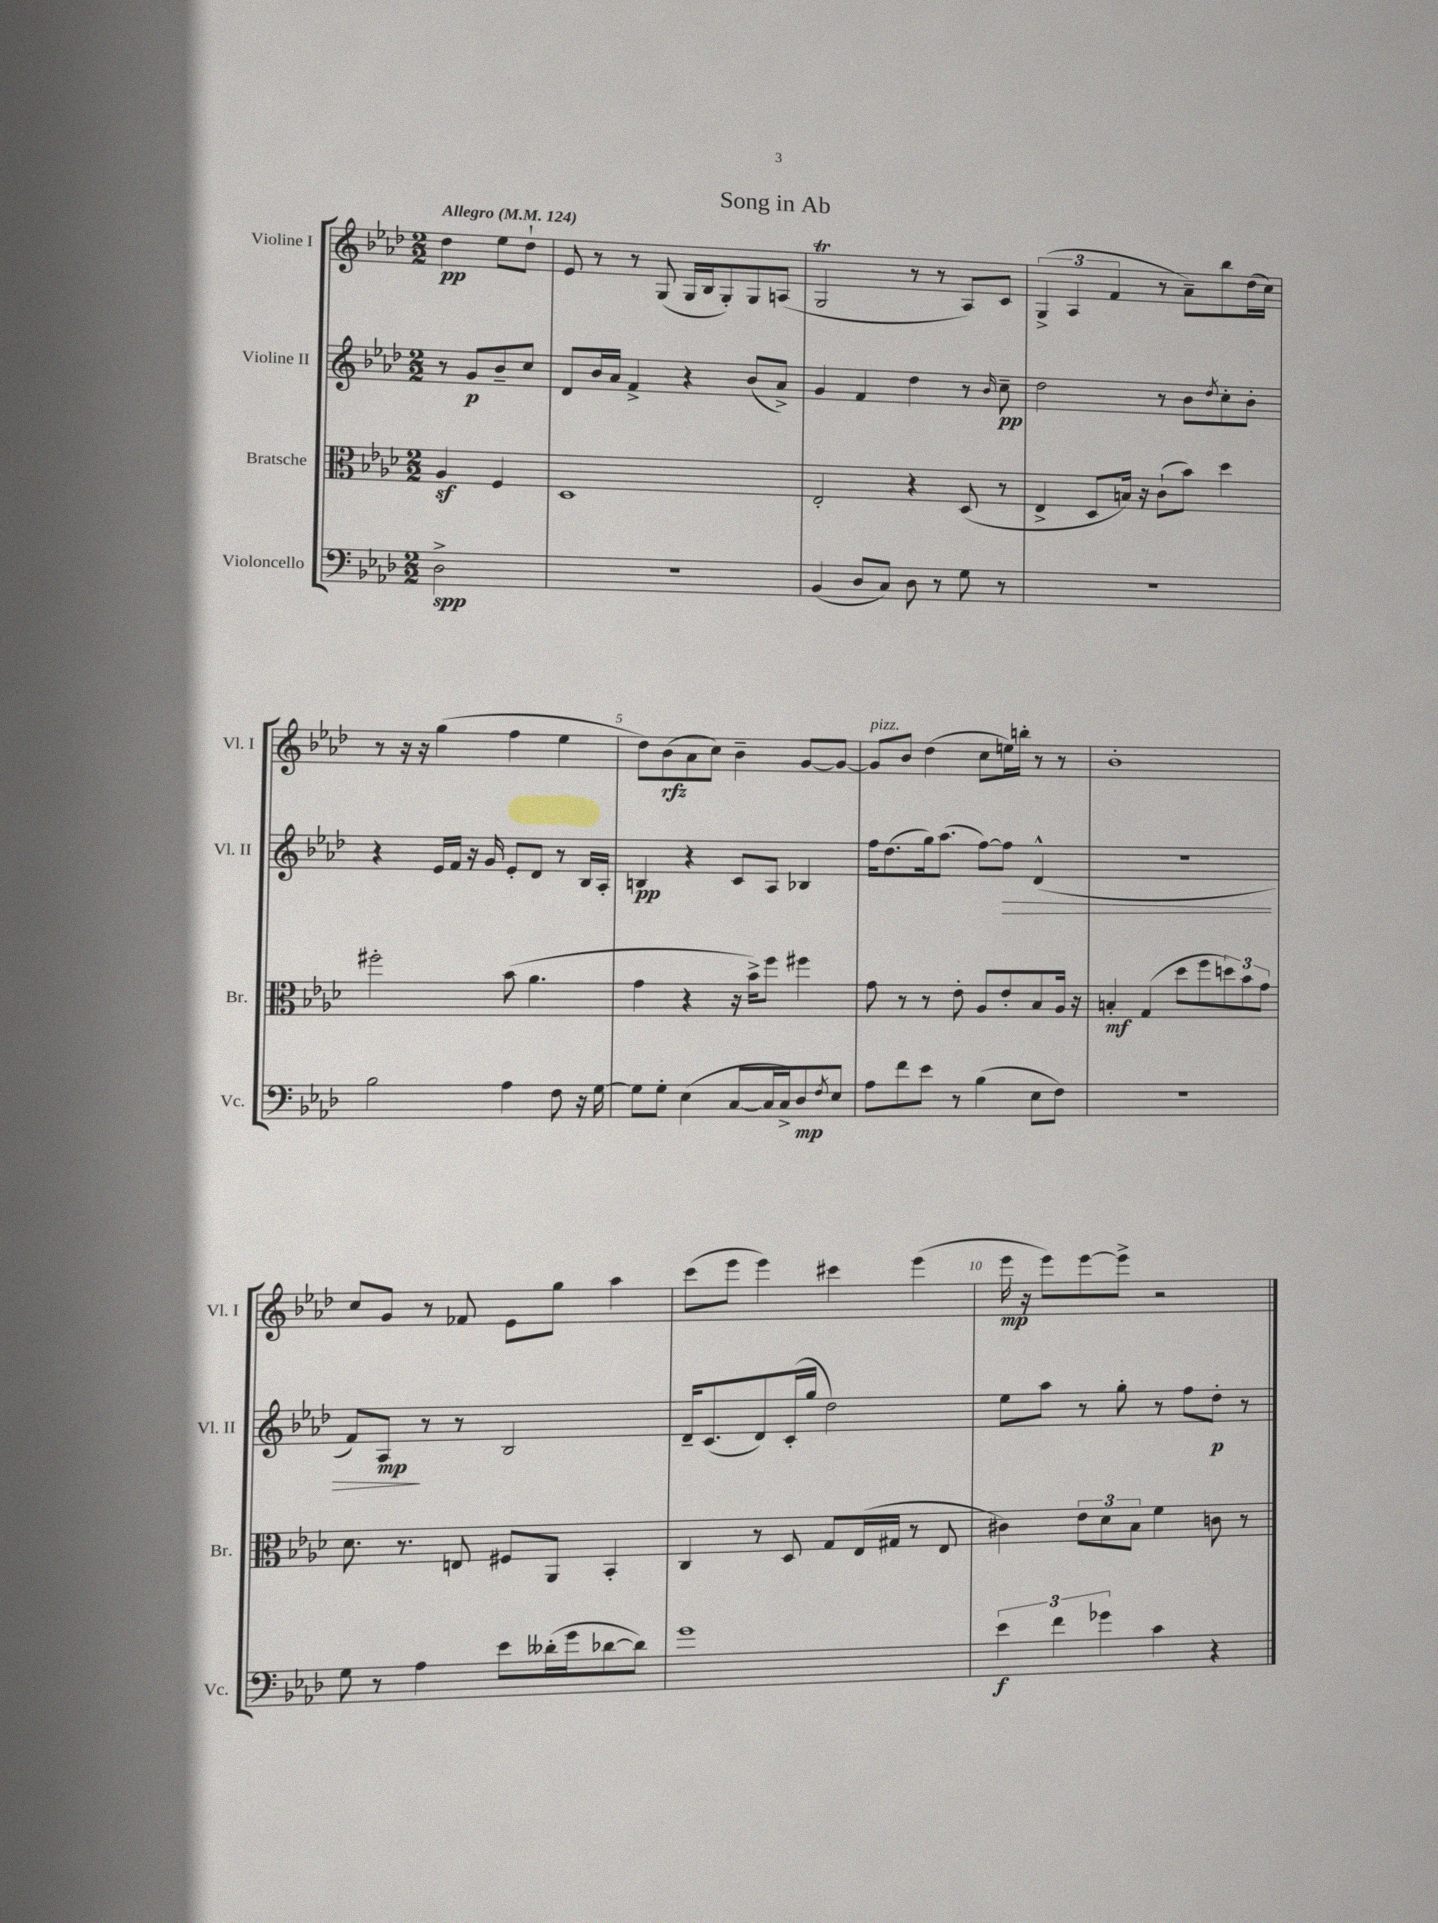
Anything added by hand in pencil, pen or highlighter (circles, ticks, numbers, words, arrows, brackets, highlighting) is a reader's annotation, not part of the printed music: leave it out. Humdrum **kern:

**kern	**kern	**kern	**kern
*staff4	*staff3	*staff2	*staff1
*clefF4	*clefC3	*clefG2	*clefG2
*k[b-e-a-d-]	*k[b-e-a-d-]	*k[b-e-a-d-]	*k[b-e-a-d-]
*M2/2	*M2/2	*M2/2	*M2/2
*MM124	*MM124	*MM124	*MM124
2D-^	4A-	8r	4dd-
.	.	8g	.
.	4F	8b-~	8ee-
.	.	8cc	8dd-`
=	=	=	=
1r	1D-	8d-	8e-
.	.	16b-	8r
.	.	16a-	.
.	.	4f^	8r
.	.	.	(8G
.	.	4r	16G
.	.	.	16B-
.	.	.	8G')
.	.	(8b-	8G
.	.	8a-^)	(8A
=	=	=	=
(4BB-	2E-'	4g	2G
8D-	.	4f	.
8C)	.	.	.
8D-	4r	4dd-	8r
8r	.	.	8r
8G	(8D-	8r	8A-)
.	.	16qqb-	.
8r	8r	8cc~	8c
=	=	=	=
1r	4E-^	2dd-	(6G^
.	.	.	6A-
.	8D-	.	.
.	.	.	6f
.	16B)	.	.
.	16r	.	.
.	(8c`	8r	8r
.	8b-)	8b-	8a-~)
.	.	8qdd-	.
.	4dd-	8cc'	8bb-
.	.	8b-'	(16dd-
.	.	.	16cc)
=	=	=	=
2B-	2ff#'	4r	8r
.	.	.	16r
.	.	.	16r
.	.	16e-	(4gg
.	.	16f	.
.	.	16r	.
.	.	16g	.
4A-	(8b-	8e-'	4ff
.	4.a-	8d-	.
8F	.	8r	4ee-
16r	.	16B-	.
[16G	.	16A-'	.
=	=	=	=
8G]	4g	4B	8dd-)
8G'	.	.	(8b-
(4E-	4r	4r	8a-
.	.	.	8cc)
[8C	16r	8c	4b-~
.	16b-^)	.	.
16C]	8ff	8A-	.
16C^)	.	.	.
8D-	4ff#	4B-	[8g
8qF	.	.	.
8E-	.	.	8g_
=	=	=	=
8A-	8g	16ff	8g]
.	.	(8.dd-	.
8f	8r	.	8b-
8e-	8r	16gg)	(4dd-
.	.	(8.aa-	.
8r	8e-'	.	.
(4B-	8A-	[8ff)	8cc
.	8e-'	8ff]	16ee)
.	.	.	16bb'
8E-	8B-	(4d-^^	8r
8F)	16A-	.	8r
.	16r	.	.
=	=	=	=
1r	4B'	1r	1b-'
.	(4G	.	.
.	8dd-	.	.
.	8ff	.	.
.	12dd)	.	.
.	12b-	.	.
.	12g	.	.
=	=	=	=
8G	8.d-	8f)	8cc
8r	.	8A-	8g
.	8.r	.	.
4A-	.	8r	8r
.	8E	8r	8f-
8e-	8F#	2B-	8e-
(16d--'	8AA-	.	8gg
16g	.	.	.
[8d-	4BB-'	.	4aa-
8d-])	.	.	.
=	=	=	=
1g	4C	16d-~	(8ccc
.	.	(8.c	.
.	.	.	8eee-
.	8r	8d-)	4eee-)
.	8D-	(16c'	.
.	.	16gg	.
.	8G	2dd-)	4ccc#
.	(16E-	.	.
.	16G#	.	.
.	8r	.	(4eee-
.	8E-	.	.
=	=	=	=
6e-	4c#)	8ee-	16eee-
.	.	.	16r
.	.	8aa-	8eee-)
6f	.	.	.
.	12e-	8r	[8eee-
6g-	12d-	.	.
.	.	8gg'	8eee-^]
.	12B-	.	.
4c	4f	8r	2r
.	.	8ff	.
4r	8c	8dd-'	.
.	8r	8r	.
==	==	==	==
*-	*-	*-	*-
